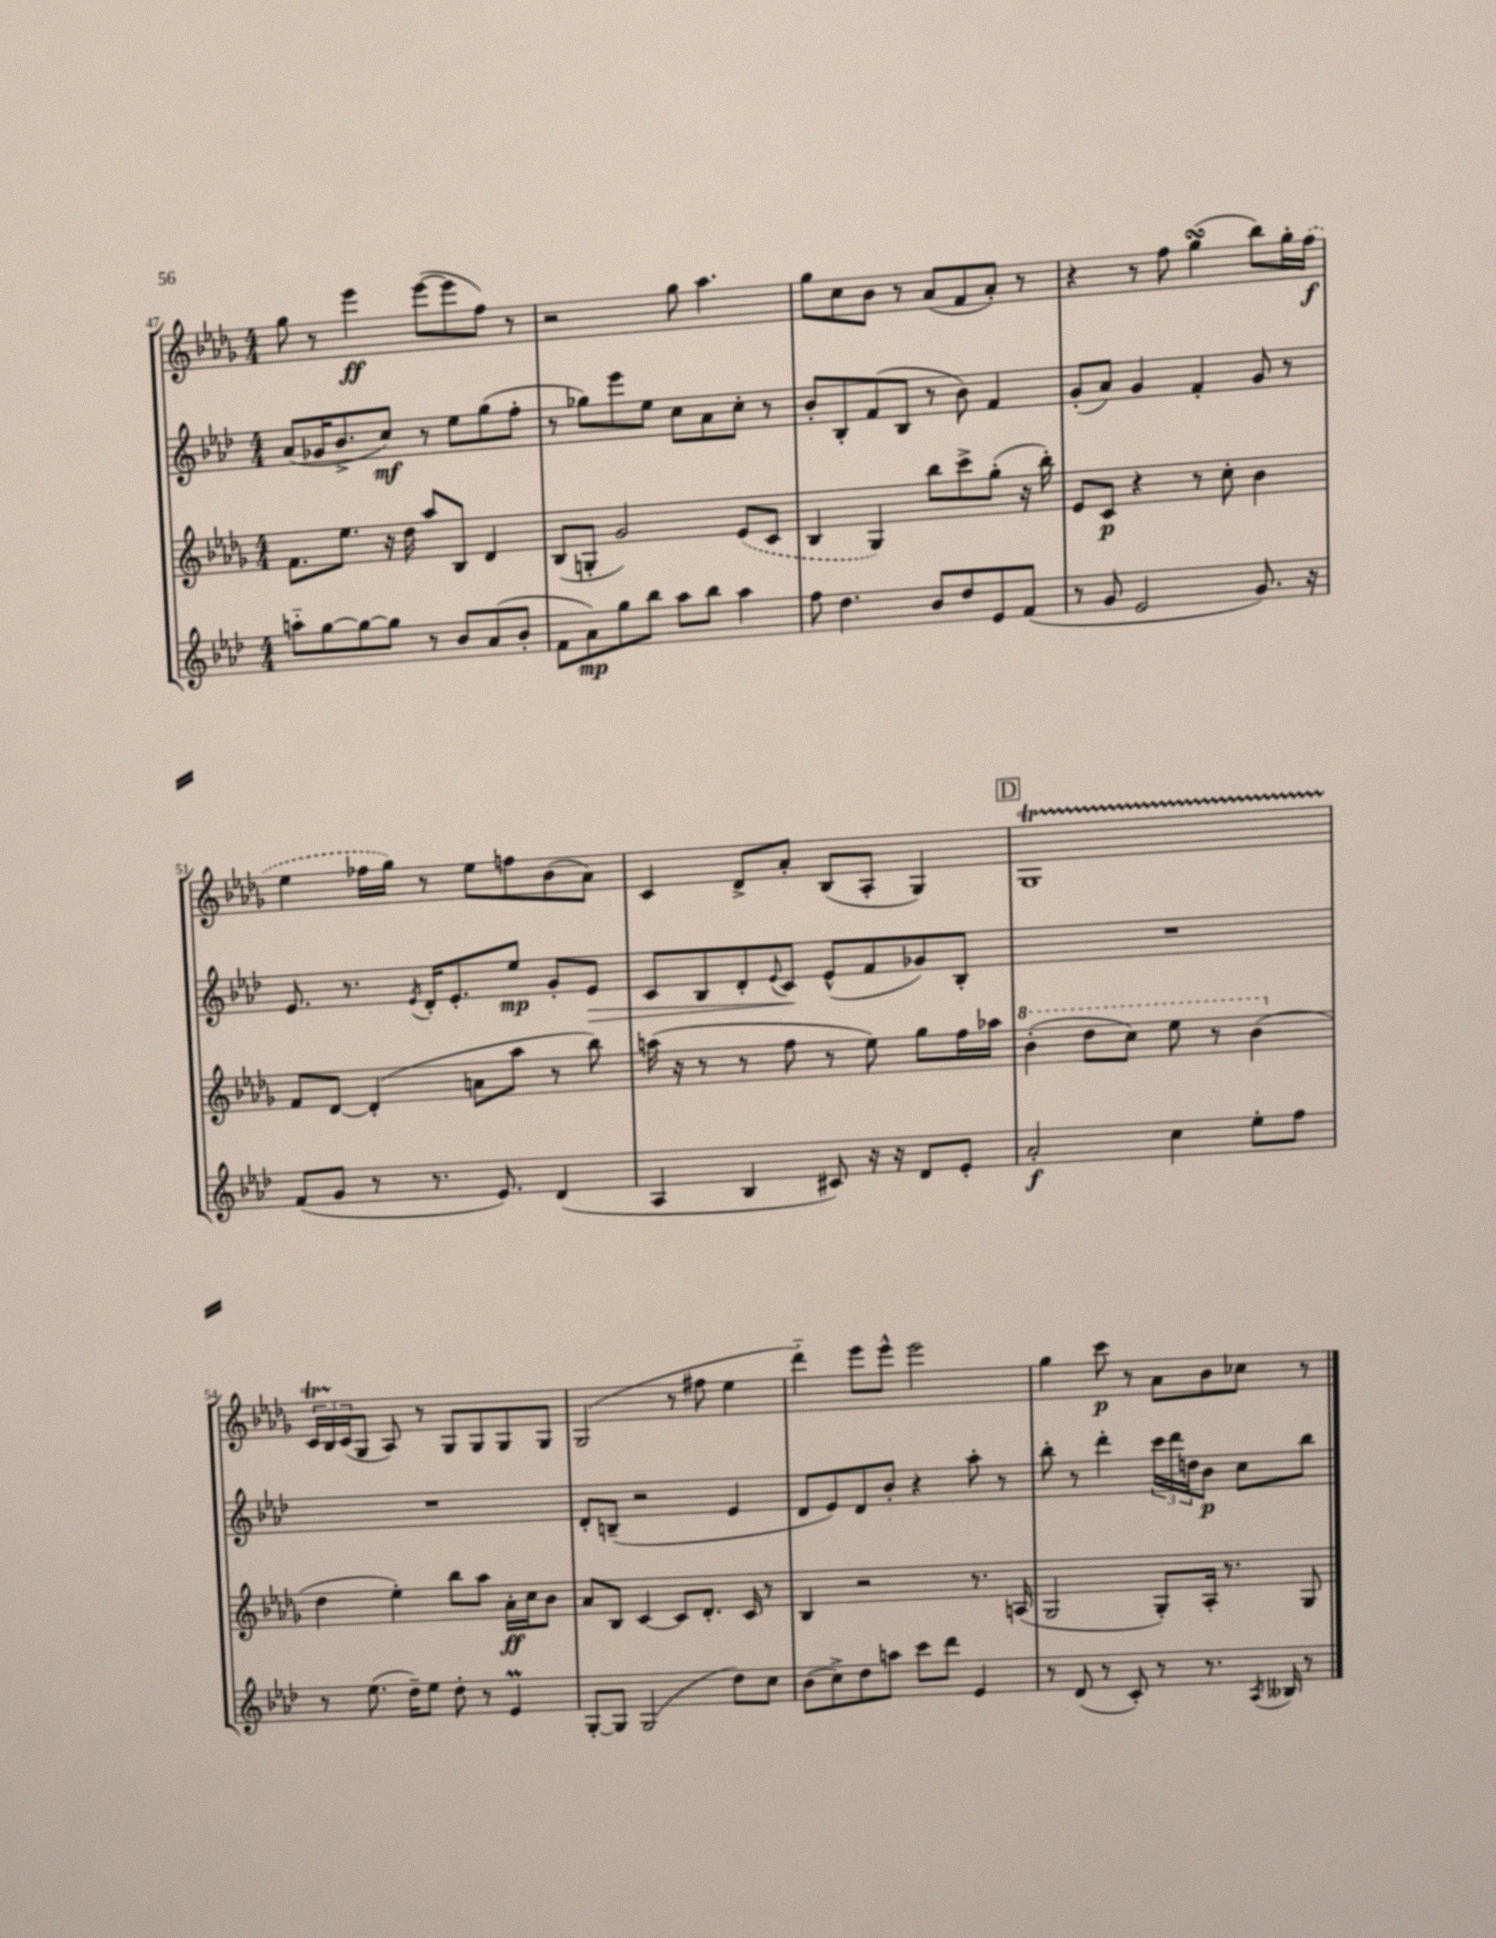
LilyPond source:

<<
\new StaffGroup <<
\new Staff = "s0" {
    \clef treble \key des \major \numericTimeSignature \time 4/4
    ges''8 r8 ees'''4\ff ees'''8~( ees'''8 f''8) r8 |
    r2 ges''8 aes''4. |
    ges''8 c''8 bes'8 r8 aes'8( f'8 aes'8-.) r8 |
    r4 r8 f''8 ges''4\turn( bes''8) ges''16-. \once \slurDashed f''16\f( |
    ees''4 fes''16 ges''16) r8 ees''8 f''8 bes'8( aes'8) |
    c'4 des'8-> aes'8-. bes8( aes8-. ges4) |
    \mark \markup { \box "D" } ges1\startTrillSpan |
    \tuplet 3/2 { c'16 bes16\stopTrillSpan c'16( } ges8 aes8) r8 ges8 ges8 ges8 ges8 |
    ges2( r8 fis''8 ees''4 |
    des'''4-_) ees'''8 ees'''8-^ ees'''2 |
    ges''4 c'''8\p r8 aes'8 bes'8 ces''8 r8 \bar "|." |
}
\new Staff = "s1" {
    \clef treble \key aes \major \numericTimeSignature \time 4/4
    aes'8( ges'16 bes'8.-> c''8\mf) r8 ees''8 g''8( f''8-. |
    r8 ges''8) ees'''8 ees''8 c''8 aes'8 c''8-. r8 |
    bes'8-. bes8-. f'8( bes8 r8 bes'8) f'4 |
    g'8-.( aes'8) g'4 f'4-. g'8 r8 |
    ees'8. r8. \acciaccatura { ees'8 } des'16-. ees'8.-. ees''8\mp g'8-. ees'8\> |
    c'8 bes8 des'8-. \appoggiatura { ees'8 } c'8\! ees'8-^( f'8 ges'8) bes8-. |
    \mark \markup { \box "D" } R1 |
    R1 |
    des'8-. b8--( r2 ees'4 |
    des'8 ees'8) des'8 bes'8-. r4 aes''8-. r8 |
    bes''8-. r8 des'''4-. \tuplet 3/2 { c'''16 des'''16 d''16 } bes'8\p c''8 bes''8 \bar "|." |
}
\new Staff = "s2" {
    \clef treble \key des \major \numericTimeSignature \time 4/4
    f'8. ees''8. r16 des''16 aes''8 bes8 des'4 |
    bes8( g8-. ges'2) \once \slurDashed ees'8( c'8 |
    bes4 ges4) bes''8 c'''8-> ges''8-.( r16 bes''16-.) |
    ees'8 c'8\p r4 r8 c''8-. bes'4 |
    f'8 des'8~ des'4-.( a'8 aes''8 r8 bes''8) |
    a''16( r16 r8 r8 f''8 r8 ees''8) ges''8 f''16 aes''16 |
    \mark \markup { \box "D" } \ottava #1 bes''4-.( des'''8 c'''8) ees'''8 r8 bes''4( \ottava #0 |
    des''4 ees''4-.) bes''8 aes''8 aes'16-.\ff c''16 bes'8 |
    aes'8 bes8 c'4~ c'8 des'8.-. c'16 r8 |
    bes4 r2 r8. a16( |
    ges2 ges8-.) aes16-. r8. ges8 \bar "|." |
}
\new Staff = "s3" {
    \clef treble \key aes \major \numericTimeSignature \time 4/4
    a''8-_ g''8~ g''8~ g''8 r8 bes'8 aes'8( bes'8-. |
    f'8 aes'8\mp) g''8 bes''8 aes''8 bes''8 aes''4 |
    f''8 des''4. bes'8 des''8 ees'8 f'8( |
    r8 g'8 ees'2 g'8.) r16 |
    f'8( g'8 r8 r8. ees'8.) des'4( |
    aes4 bes4 cis'8) r16 r16 des'8 ees'8-. |
    \mark \markup { \box "D" } aes'2-.\f c''4 ees''8-. f''8 |
    r8 ees''8.( des''16--) ees''8 des''8-. r8 ees'4\prall |
    g8~-. g8 g2( des''8) c''8 |
    bes'8( c''8->) des''8 a''8 c'''8 des'''8 ees'4 |
    r8 des'8( r8 c'8-.) r8 r8. \acciaccatura { aes8 } beses16 r8 \bar "|." |
}
>>
>>
\layout { \context { \Score currentBarNumber = #47 } }
